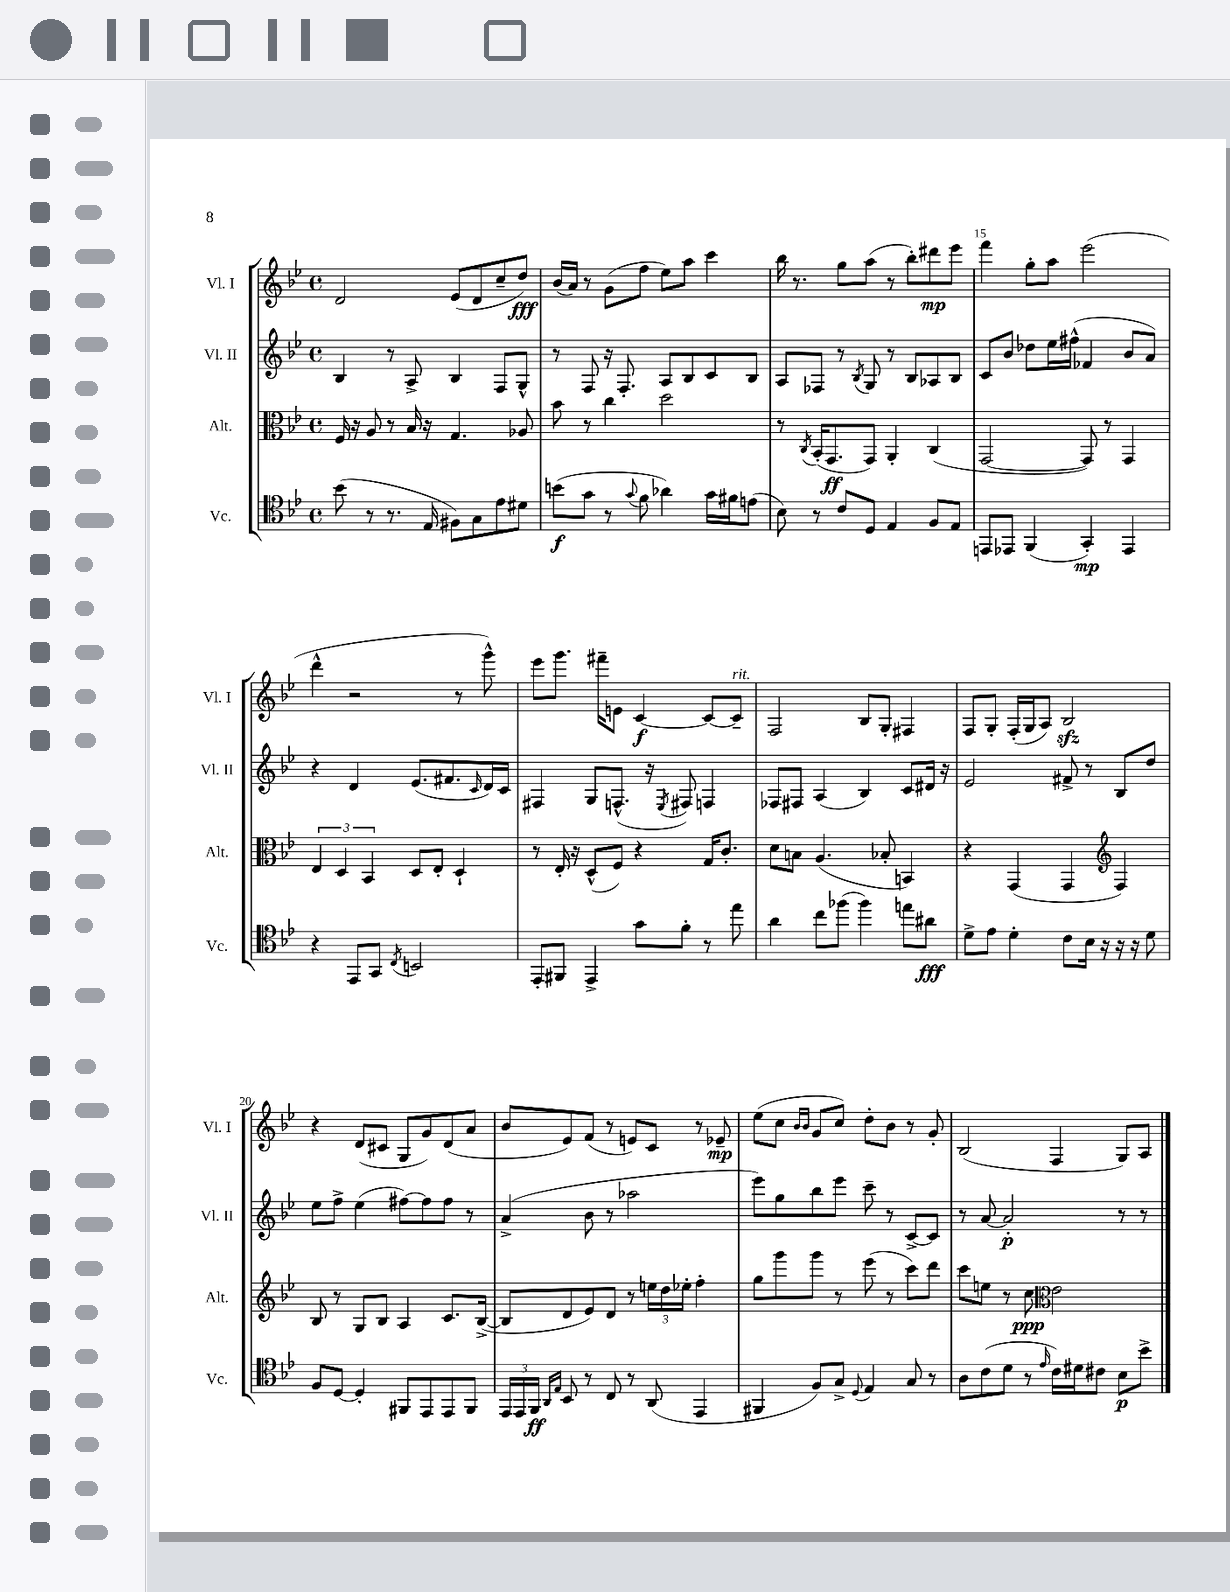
<<
\new StaffGroup <<
\new Staff = "s0" \with { instrumentName = "Vl. I" shortInstrumentName = "Vl. I" } {
    \clef treble \key bes \major \defaultTimeSignature \time 4/4
    d'2 ees'8( d'8 c''8-- d''8\fff) |
    bes'16( a'16) r8 g'8( f''8 ees''8) a''8 c'''4 |
    bes''16 r8. g''8 a''8( r8 bes''8-.) dis'''8\mp ees'''8 |
    f'''4 g''8-. a''8 ees'''2( |
    d'''4-^ r2 r8 g'''8-^) |
    ees'''8 g'''8. fis'''16-- e'8 c'4~\f c'8~ c'8--^\markup { \italic "rit." } |
    f2 bes8 g8-. fis4 |
    f8 g8-. f16-.( g16 a8) bes2\sfz |
    r4 d'8( cis'8 g8 g'8) d'8( a'8 |
    bes'8 ees'8) f'8( r8 e'8) c'8 r8 ees'8--\mp |
    ees''8( c''8 \grace { bes'16 bes'16 } g'8 c''8) d''8-. bes'8 r8 g'8-. |
    bes2( f4 g8) a8 \bar "|." |
}
\new Staff = "s1" \with { instrumentName = "Vl. II" shortInstrumentName = "Vl. II" } {
    \clef treble \key bes \major \defaultTimeSignature \time 4/4
    bes4 r8 a8-> bes4 f8 g8-^ |
    r8 f8 r16 f8.-. a8 bes8 c'8 bes8 |
    a8 fes8 r8 \acciaccatura { bes8 } g8 r8 bes8 aes8 bes8 |
    c'8 bes'8 des''8 ees''16 fis''16-^( fes'4 bes'8 a'8) |
    r4 d'4 ees'8.( fis'8. \grace { c'16 } d'16) c'16 |
    fis4 g8 f8.-^( r16 \acciaccatura { ees8 } fis8) f4 |
    fes8 fis8 a4( bes4) c'8 dis'16 r16 |
    ees'2 fis'8-> r8 bes8 d''8 |
    ees''8 f''8-> ees''4( fis''8~) fis''8 fis''8 r8 |
    a'4->( bes'8 r8 aes''2 |
    ees'''8) g''8 bes''8 ees'''8 c'''8-- r8 c'8~-> c'8 |
    r8 a'8~ a'2-.\p r8 r8 \bar "|." |
}
\new Staff = "s2" \with { instrumentName = "Alt." shortInstrumentName = "Alt." } {
    \clef alto \key bes \major \defaultTimeSignature \time 4/4
    f16 r16 a8 r8 bes16 r16 g4. aes8 |
    bes'8 r8 c''4 d''2 |
    r8 \acciaccatura { c8 } bes,16-.( g,8.\ff g,8) a,4-. c4( |
    g,2~ g,8) r8 g,4 |
    \tuplet 3/2 { ees4 d4 bes,4 } d8 ees8-. d4-! |
    r8 ees16-. r16 d8-^( f8) r4 g16 c'8.-. |
    d'8 b8 a4.( bes8-. b,4) |
    r4 g,4( g,4 \clef treble f4) |
    bes8 r8 g8 bes8 a4 c'8. bes16~->( |
    bes8 d'8 ees'8) d'8 r8 \tuplet 3/2 { e''16 d''16 ees''16-. } f''4-. |
    g''8 g'''8 g'''8 r8 ees'''8( r8 c'''8) d'''8 |
    c'''8 e''8 r8 c''8\ppp \clef alto ees'2 \bar "|." |
}
\new Staff = "s3" \with { instrumentName = "Vc." shortInstrumentName = "Vc." } {
    \clef tenor \key bes \major \defaultTimeSignature \time 4/4
    bes'8( r8 r8. ees16 fis8) g8 ees'8 dis'8 |
    b'8\f( g'8 r8 \appoggiatura { g'8 } f'8 aes'4) g'16 fis'16 e'8( |
    bes8) r8 c'8 d8 ees4 f8 ees8 |
    e,8 ees,8 f,4( g,4-.\mp) ees,4 |
    r4 ees,8 g,8 \acciaccatura { c8 } b,2 |
    ees,8-. fis,8 ees,4-> g'8 f'8-. r8 ees''8 |
    a'4 c''8 fes''8( fes''4) e''8 ais'8\fff |
    d'8-> ees'8 d'4-. c'8 bes16 r16 r16 r16 d'8 |
    f8 d8~ d4-. fis,8 ees,8 ees,8 fis,8 |
    \tuplet 3/2 { ees,16 ees,16 f,16\ff } \grace { a,16 ees16 } bes,8 r8 c8 r8 a,8( ees,4 |
    fis,4 f8) g8-> \appoggiatura { d8 } ees4 g8 r8 |
    a8 c'8( d'8 r8 \grace { ees'16 } c'16) dis'16 cis'8 bes8\p bes'8-> \bar "|." |
}
>>
>>
\layout { \context { \Score currentBarNumber = #12 \override BarNumber.break-visibility = ##(#f #t #t) barNumberVisibility = #(every-nth-bar-number-visible 5) } }
